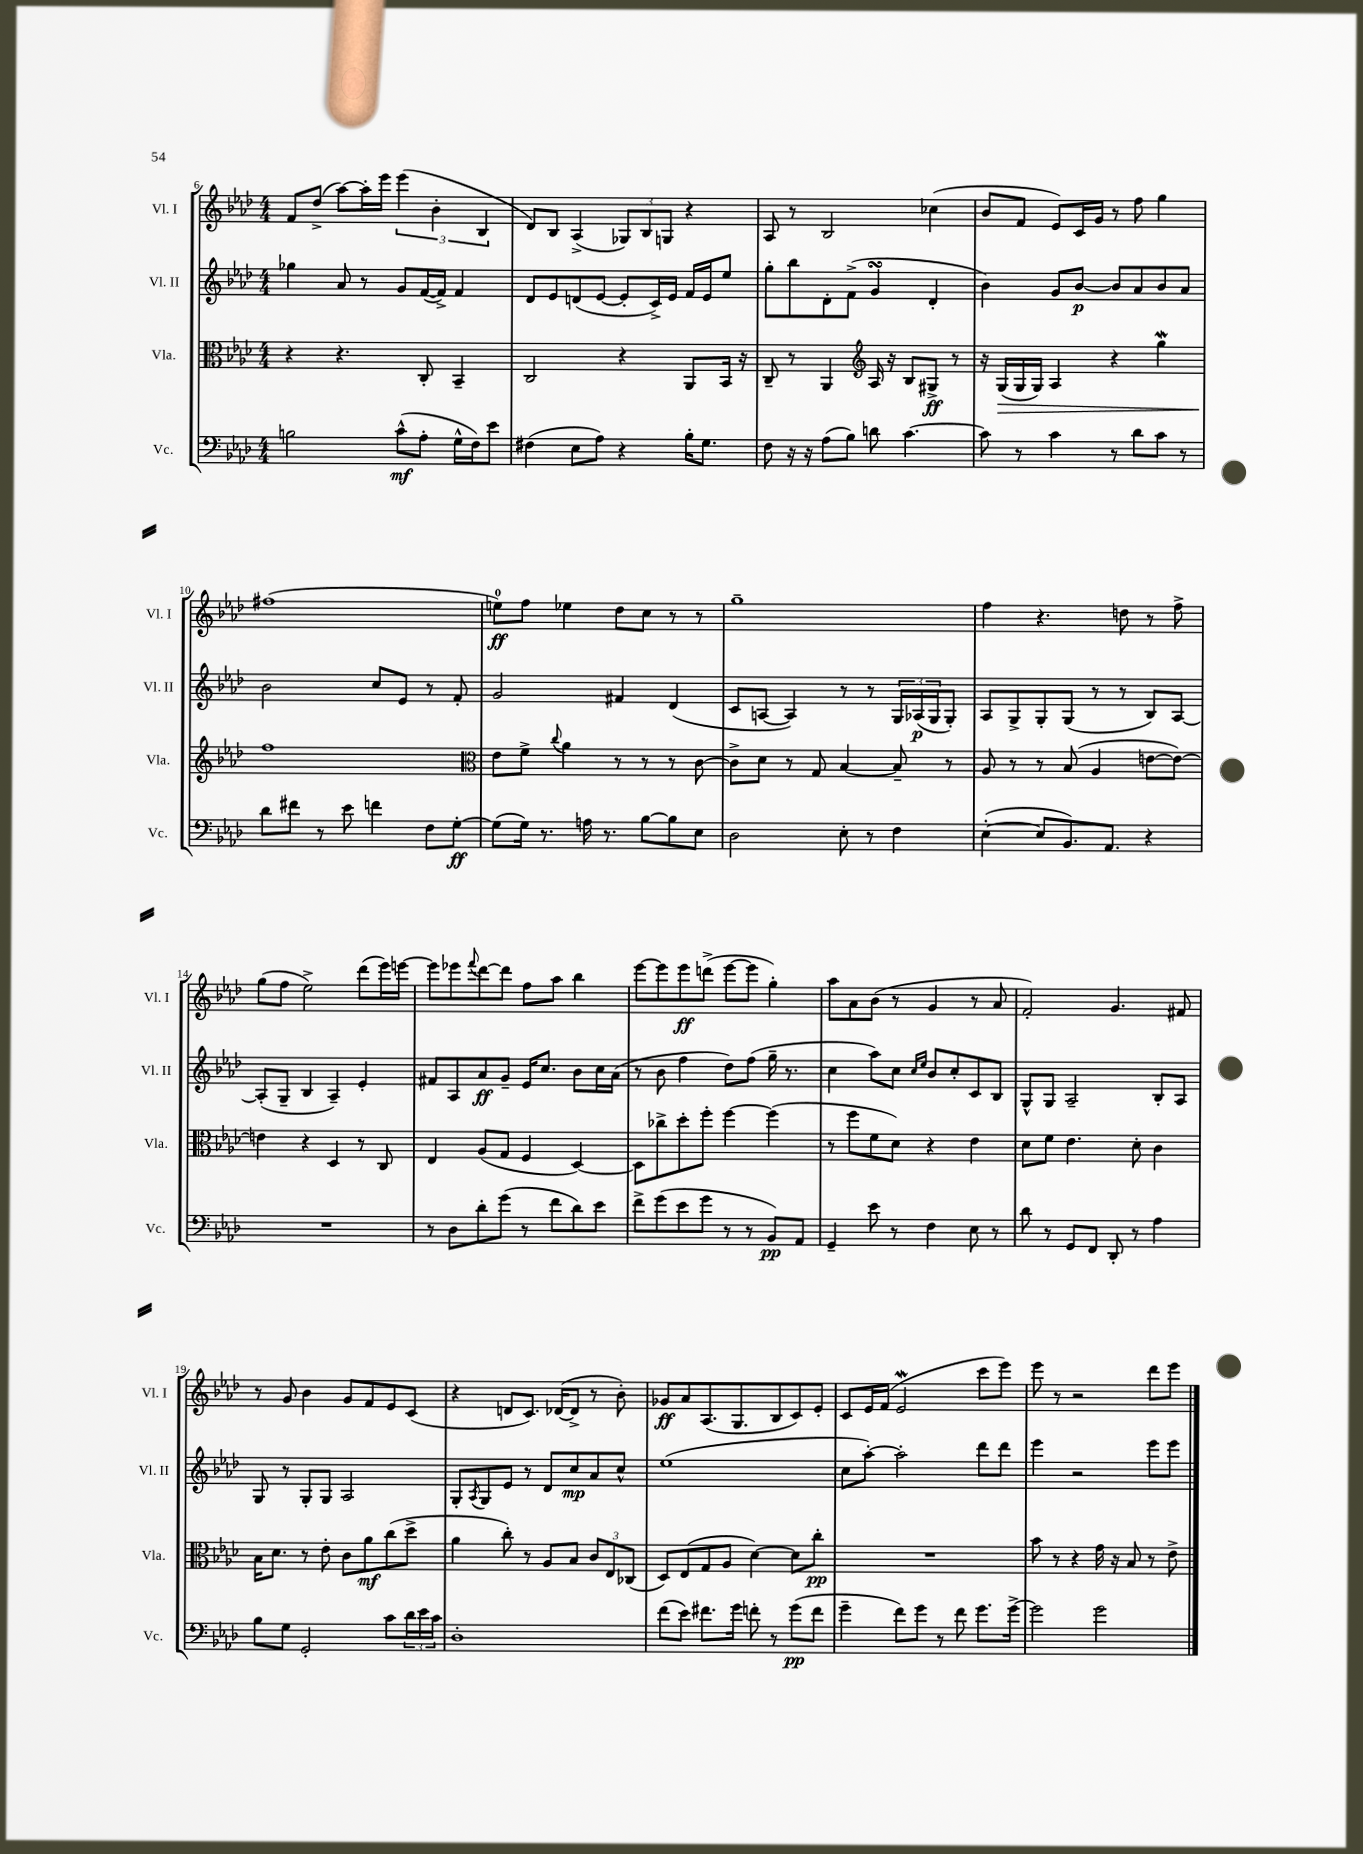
<<
\new StaffGroup <<
\new Staff = "s0" \with { instrumentName = "Vl. I" shortInstrumentName = "Vl. I" } {
    \clef treble \key aes \major \numericTimeSignature \time 4/4
    f'8 des''8->( aes''8~) aes''16-. ees'''16 \tuplet 3/2 { ees'''4( bes'4-. bes4 } |
    des'8) bes8 aes4->( \tuplet 3/2 { ges8) bes8 g8 } r4 |
    aes8 r8 bes2 ces''4( |
    bes'8 f'8 ees'8) c'16 g'16 r8 f''8 g''4 |
    fis''1( |
    e''8-0\ff) f''8 ees''4 des''8 c''8 r8 r8 |
    g''1-- |
    f''4 r4. d''8 r8 f''8-> |
    g''8( f''8 ees''2->) des'''8( ees'''16) e'''16~ |
    e'''8 ees'''8 \appoggiatura { f'''8 } des'''8~ des'''8 f''8 aes''8 bes''4 |
    ees'''8~ ees'''8 ees'''8\ff d'''8->( ees'''8~ ees'''8 g''4-.) |
    aes''8 aes'8 bes'8( r8 g'4 r8 aes'8 |
    f'2-.) g'4. fis'8 |
    r8 g'8 bes'4 g'8 f'8 ees'8 c'8( |
    r4 d'8 c'8.) des'16~( des'8-> r8 bes'8-.) |
    ges'8\ff aes'8 aes8.( g8. bes8 c'8) ees'8-. |
    c'8 ees'16 f'16( ees'2\mordent c'''8 ees'''8) |
    ees'''8 r8 r2 des'''8 ees'''8 \bar "|." |
}
\new Staff = "s1" \with { instrumentName = "Vl. II" shortInstrumentName = "Vl. II" } {
    \clef treble \key aes \major \numericTimeSignature \time 4/4
    ges''4 aes'8 r8 g'8 f'16~( f'16->) f'4 |
    des'8 ees'8 d'8( ees'8~ ees'8-. c'16->) ees'16 f'16 ees'16 ees''8 |
    g''8-. bes''8 des'8-. f'8->( g'4\turn des'4-. |
    bes'4) g'8 bes'8~\p bes'8 aes'8 bes'8 aes'8 |
    bes'2 c''8 ees'8 r8 f'8-. |
    g'2 fis'4 des'4( |
    c'8 a8~ a4) r8 r8 \tuplet 3/2 { g16 aes16\p( g16 } g8-.) |
    aes8 g8-> g8-. g8( r8 r8 bes8) aes8~ |
    aes8-.( g8-- bes4 aes4--) ees'4-. |
    fis'8 aes8 aes'8\ff g'8-- ees'16 c''8. bes'8 c''16 aes'16( |
    r8 bes'8 f''4 des''8) f''8( g''16-- r8. |
    c''4 aes''8) c''8 \grace { c''16 ees''16 } bes'8 c''8-. c'8 bes8 |
    g8-^ g8 aes2-- bes8-. aes8 |
    g8 r8 g8-. g8 aes2 |
    g8-. \acciaccatura { aes8 } g8 ees'8 r8 des'8 c''8\mp aes'8 c''8-^ |
    ees''1( |
    c''8 aes''8~-.) aes''2-. des'''8 des'''8 |
    ees'''4 r2 ees'''8 ees'''8 \bar "|." |
}
\new Staff = "s2" \with { instrumentName = "Vla." shortInstrumentName = "Vla." } {
    \clef alto \key aes \major \numericTimeSignature \time 4/4
    r4 r4. c8-. bes,4-- |
    c2 r4 aes,8 bes,16 r16 |
    c8-- r8 aes,4 \clef treble aes16 r16 bes8 gis8->\ff r8 |
    r16 g16\>( g16 g16) aes4 r4 g''4\mordent |
    f''1\! |
    \clef alto ees'8 f'8-> \appoggiatura { c''8 } aes'4 r8 r8 r8 c'8~ |
    c'8-> des'8 r8 g8 bes4~ bes8-- r8 |
    aes8 r8 r8 bes8( aes4 e'8~ e'8~) |
    e'4 r4 des4 r8 c8 |
    ees4 aes8( g8 f4 des4~) |
    des8 ces''8-> des''8-. f''8-. f''4~ f''4( |
    r8 f''8 f'8 des'8) r4 ees'4 |
    des'8 f'8 ees'4. des'8-. c'4 |
    bes16 des'8. r8 ees'8-. c'8 aes'8\mf c''8( des''8-> |
    aes'4 c''8-.) r8 aes8 bes8 \tuplet 3/2 { c'8 ees8 ces8( } |
    des8) ees8( g8 aes8 des'4~) des'8 c''8-.\pp |
    R1 |
    bes'8 r8 r4 g'16 r16 bes8 r8 ees'8-> \bar "|." |
}
\new Staff = "s3" \with { instrumentName = "Vc." shortInstrumentName = "Vc." } {
    \clef bass \key aes \major \numericTimeSignature \time 4/4
    b2 c'8-^\mf( aes8-. g16-^ f16) ees'8 |
    fis4( ees8 aes8) r4 bes16-. g8. |
    f8 r16 r16 aes8( bes8) d'8 c'4.~ |
    c'8 r8 c'4 r8 des'8 c'8 r8 |
    des'8 fis'8 r8 ees'8 f'4 f8 g8~-.\ff |
    g8( g16) r8. a16 r8. bes8~ bes8 ees8 |
    des2 ees8-. r8 f4 |
    ees4~-.( ees8 bes,8.) aes,8. r4 |
    R1 |
    r8 des8 des'8-. g'8( r8 f'8 des'8) ees'8 |
    f'8-> g'8( ees'8 g'8 r8 r8 bes,8\pp) aes,8 |
    g,4-- ees'8 r8 f4 ees8 r8 |
    des'8 r8 g,8 f,8 des,8-. r8 aes4 |
    bes8 g8 g,2-. c'8 \tuplet 3/2 { des'16 ees'16 c'16 } |
    des1-. |
    f'8( ees'8) fis'8. g'16 f'8-. r8 g'8\pp( f'8 |
    g'4-- f'8) g'8 r8 f'8 g'8. g'16~-> |
    g'2 g'2 \bar "|." |
}
>>
>>
\layout { \context { \Score currentBarNumber = #6 } }
